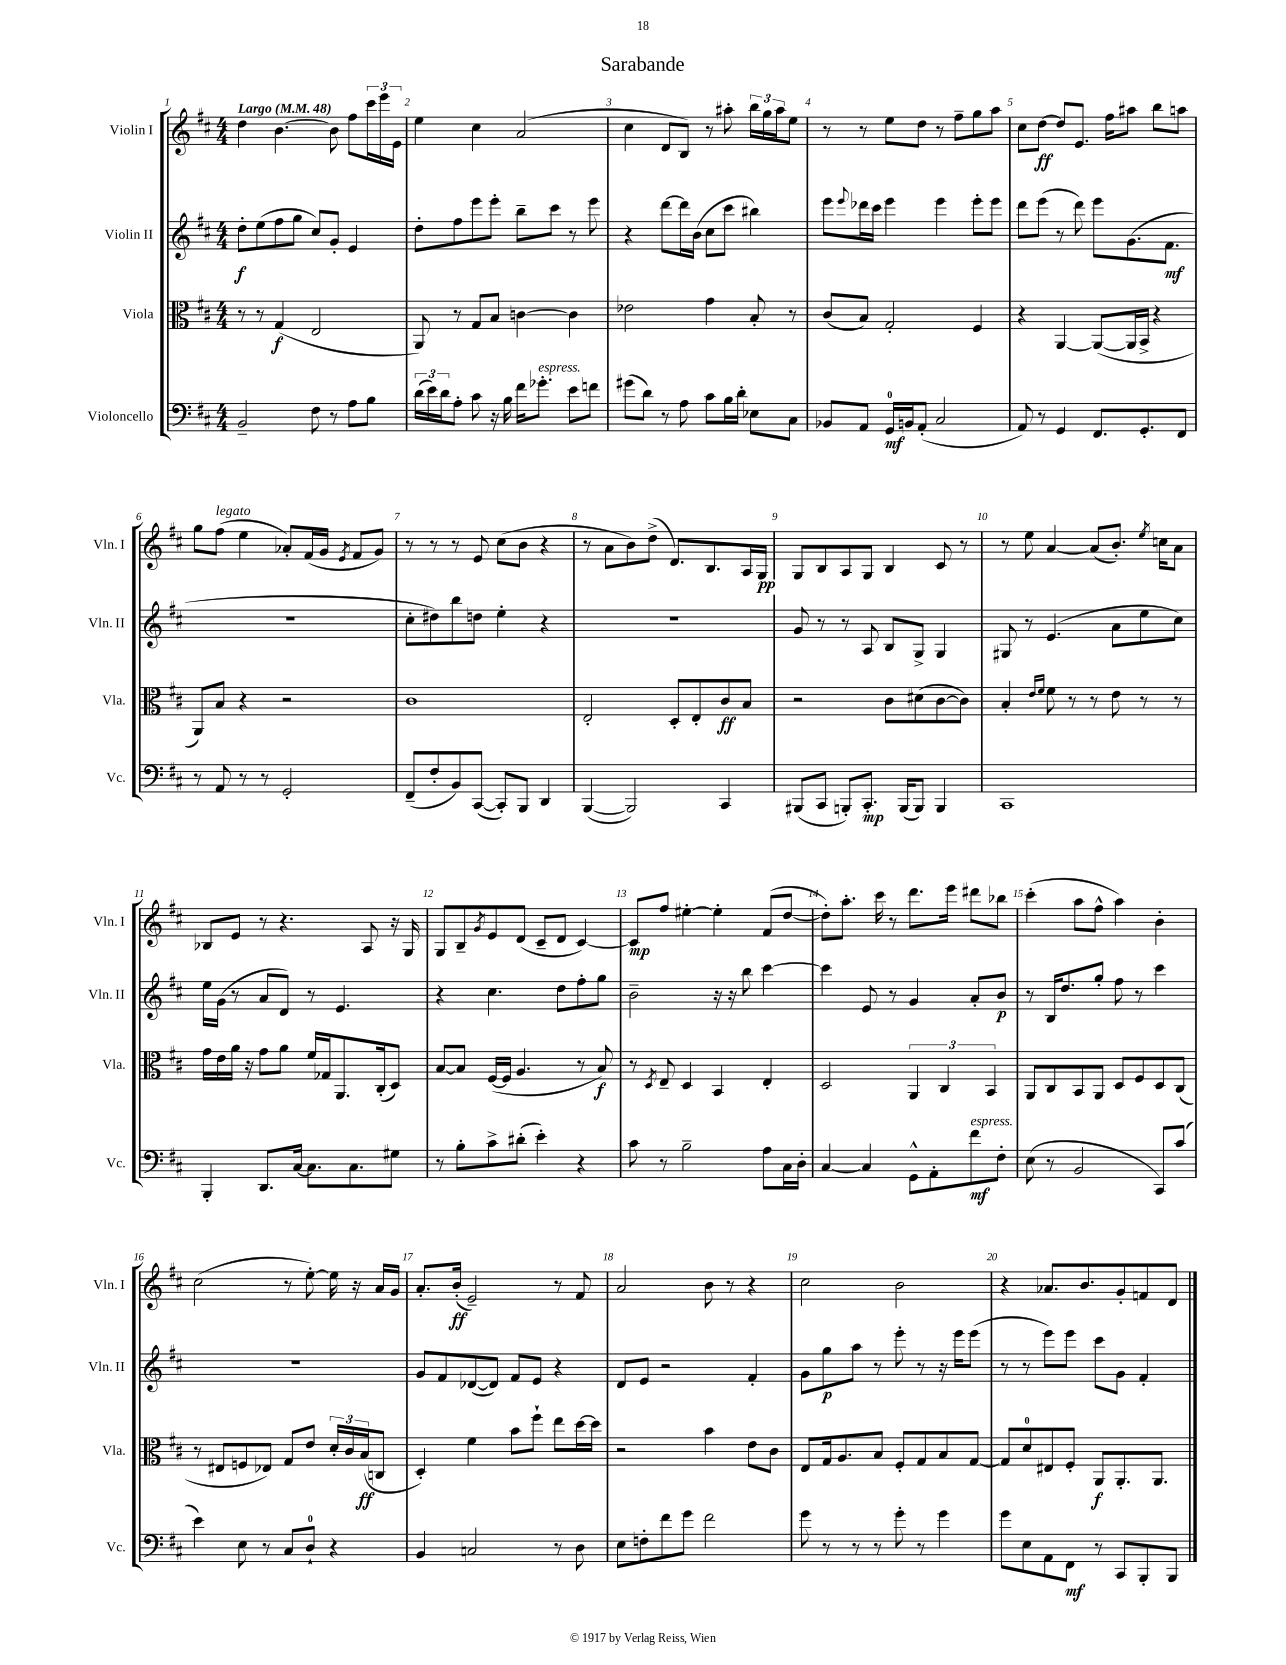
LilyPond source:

\header { title = "Sarabande" }
<<
\new StaffGroup <<
\new Staff = "s0" \with { instrumentName = "Violin I" shortInstrumentName = "Vln. I" } {
    \clef treble \key d \major \numericTimeSignature \time 4/4 \tempo "Largo" 4 = 48
    d''4 b'4.~ b'8 fis''8 \tuplet 3/2 { cis'''16 e'''16 e'16 } |
    e''4 cis''4 a'2( |
    cis''4 d'8 b8) r8 ais''8-. \tuplet 3/2 { b''16 g''16 ais''16 } e''8 |
    r8 r8 e''8 d''8 r8 fis''8-- g''8 a''8 |
    cis''8 d''8~\ff d''8 e'8. fis''16 ais''8 b''8 a''8 |
    g''8 fis''8^\markup { \italic "legato" }( e''4 aes'8-.) fis'16( g'16 \acciaccatura { e'8 } fis'8 g'8) |
    r8 r8 r8 e'8 cis''8( b'8 r4 |
    r8 a'8 b'8) d''8->( d'8.) b8. a16 g16\pp |
    g8 b8 a8 g8 b4 cis'8 r8 |
    r8 e''8 a'4~ a'8( b'8.-.) \acciaccatura { e''8 } c''16 a'8 |
    bes8 e'8 r8 r4. a8 r16 g16 |
    g8 b8-- \acciaccatura { g'8 } e'8 d'8( cis'8-- d'8 cis'4~) |
    cis'8\mp fis''8 eis''4~-. eis''4-. fis'8( d''8~ |
    d''8-.) a''8.-. cis'''16 r8 d'''8. e'''16 dis'''8 bes''8 |
    cis'''4-.( a''8 fis''8-^ a''4) b'4-. |
    cis''2( r8 e''8~-.) e''16 r16 a'16 g'16 |
    a'8.-. b'16-.\ff( e'2--) r8 fis'8 |
    a'2 b'8 r8 r4 |
    cis''2 b'2 |
    r4 aes'8. b'8. g'8-. f'8 d'8 \bar "|." |
}
\new Staff = "s1" \with { instrumentName = "Violin II" shortInstrumentName = "Vln. II" } {
    \clef treble \key d \major \numericTimeSignature \time 4/4
    d''8-.\f e''8( fis''8 g''8 cis''8) g'8-. e'4 |
    d''8-. fis''8 e'''8 e'''8-. b''8-- cis'''8 r8 e'''8 |
    r4 d'''8~ d'''16 b'16( cis''8 cis'''8 bis''4) |
    e'''8 \appoggiatura { e'''8 } des'''16 cis'''16 e'''4 e'''4 e'''8-. e'''8 |
    d'''8 e'''8( r8 d'''8) e'''8 g'8.( fis'8.\mf |
    R1 |
    cis''8-. dis''8) b''8 d''8 e''4-. r4 |
    r1 |
    g'8 r8 r8 a8 b8 g8-> g4 |
    gis8 r8 e'4.( a'8 e''8 cis''8) |
    e''16 g'16( r8 a'8 d'8) r8 e'4. |
    r4 cis''4. d''8 fis''8-. g''8 |
    b'2-- r16 r16 b''8 cis'''4~ |
    cis'''4 e'8 r8 g'4 a'8-. b'8\p |
    r8 b16 d''8. g''8-. fis''8 r8 cis'''4 |
    R1 |
    g'8 fis'8 des'8~( des'8) fis'8 e'8 r4 |
    d'8 e'8 r2 fis'4-. |
    g'8 g''8\p a''8 r8 e'''8-. r8 r16 e'''16 e'''8( |
    r8 r8 e'''8) e'''8 cis'''8 g'8 fis'4-. \bar "|." |
}
\new Staff = "s2" \with { instrumentName = "Viola" shortInstrumentName = "Vla." } {
    \clef alto \key d \major \numericTimeSignature \time 4/4
    r8 r8 g4\f( e2 |
    a,8) r8 g8 b8 c'4~ c'4 |
    ees'2 g'4 b8-. r8 |
    cis'8( b8) g2-. fis4 |
    r4 a,4~ a,8~( a,16 b,16-> r4 |
    a,8) b8 r4 r2 |
    cis'1 |
    e2-. d8-. e8-. cis'8\ff b8 |
    r2 cis'8 dis'8( cis'8~ cis'8) |
    b4-. \grace { e'16 fis'16 } fis'8 r8 r8 e'8 r8 r8 |
    g'16 e'16 a'16 r16 g'8 a'8 fis'16 ges16 a,8. cis16-.( d8) |
    b8~ b8 fis16~( fis16 a4. r8 b8\f) |
    r8 \acciaccatura { d8 } e8-- d4 b,4 e4-. |
    d2 \tuplet 3/2 { a,4 cis4 b,4 } |
    a,8 cis8 b,8 a,8 d8 fis8 d8 cis8( |
    r8 eis8 f8 ees8) g8 e'8 \tuplet 3/2 { d'16-. cis'16 b16\ff( } c8 |
    d4-.) fis'4 b'8 fis''8-! e''8 d''16~ d''16 |
    r2 b'4 e'8 cis'8 |
    e8 g16 a8. b8 fis8-. g8 b8 g8~ |
    g8 d'8-0 eis8 fis8-. a,8\f a,8.-. a,8. \bar "|." |
}
\new Staff = "s3" \with { instrumentName = "Violoncello" shortInstrumentName = "Vc." } {
    \clef bass \key d \major \numericTimeSignature \time 4/4
    b,2-- fis8 r8 a8 b8 |
    \tuplet 3/2 { d'16( e'16) d'16 } a8-. cis'8 r16 b16 fis'16 ges'8.-.^\markup { \italic "espress." } e'8 f'8 |
    gis'8( d'8) r8 a8 cis'8 b16 d'16-. ees8 cis8 |
    bes,8 a,8 g,16-0\mf b,16 a,8-.( cis2 |
    a,8) r8 g,4 fis,8. g,8.-. fis,8 |
    r8 a,8 r8 r8 g,2-. |
    fis,8--( fis8-. b,8) cis,8~( cis,8-.) b,,8 d,4 |
    b,,4~( b,,2) cis,4 |
    bis,,8( cis,8 b,,8-.) cis,8.-.\mp b,,16( b,,8) b,,4 |
    cis,1 |
    b,,4-. d,8. cis16~ cis8. cis8. gis8 |
    r8 b8-. cis'8-> dis'8-.( e'4-.) r4 |
    cis'8 r8 b2-- a8 cis16 d16-. |
    cis4~ cis4 g,8-^ a,8-. fis'8\mf^\markup { \italic "espress." } fis8-. |
    e8( r8 b,2 cis,8) cis'8( |
    e'4) e8 r8 cis8 d8-0-! r4 |
    b,4 c2 r8 d8 |
    e8 f8-. fis'8 g'8 fis'2 |
    g'8 r8 r8 r8 g'8-. r8 g'4 |
    g'8 e8 a,8 fis,8\mf r8 cis,8 b,,8-. b,,8 \bar "|." |
}
>>
>>
\layout { \context { \Score \override BarNumber.break-visibility = ##(#f #t #t) barNumberVisibility = #all-bar-numbers-visible } }
